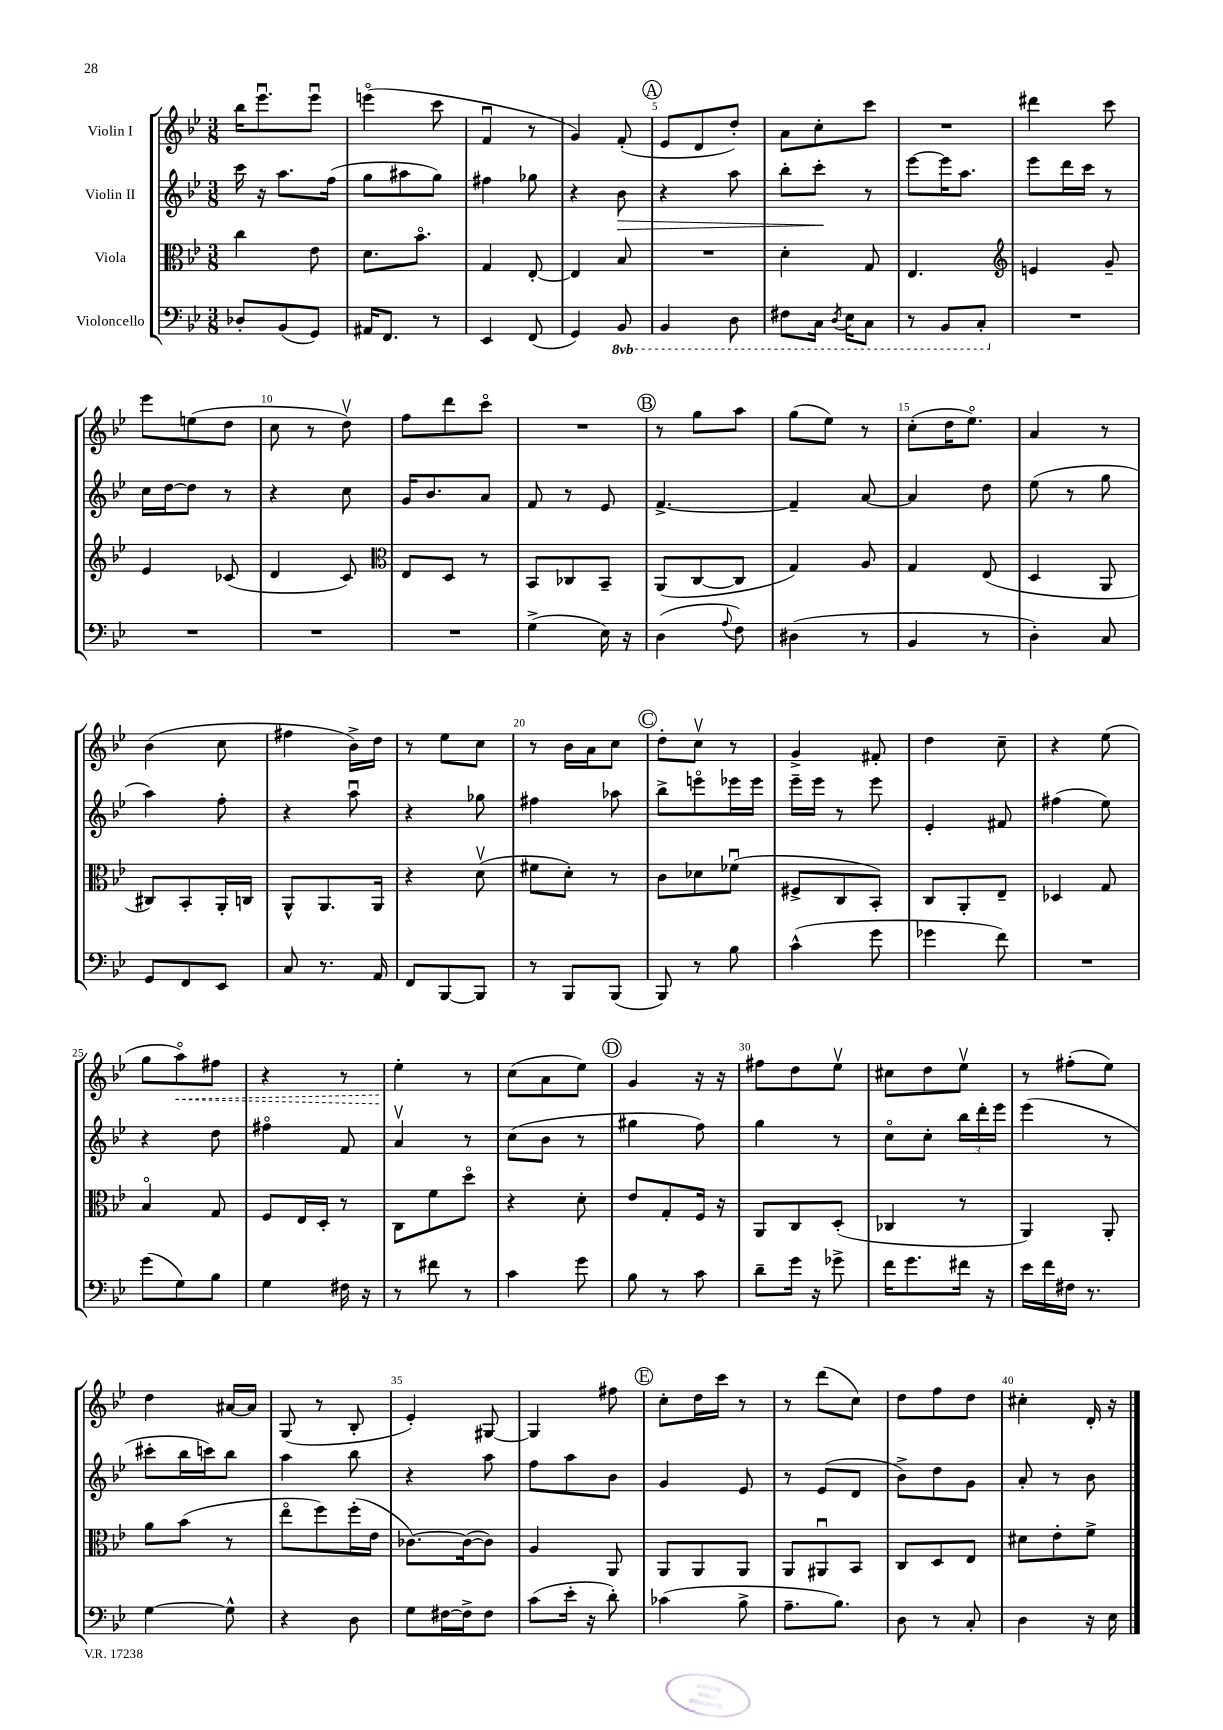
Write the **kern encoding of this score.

**kern	**kern	**kern	**dynam	**kern	**dynam
*part4	*part3	*part2	*part2	*part1	*part1
*staff4	*staff3	*staff2	*staff2	*staff1	*staff1
*I"Violoncello	*I"Viola	*I"Violin II	*	*I"Violin I	*
*clefF4	*clefC3	*clefG2	*	*clefG2	*
*k[b-e-]	*k[b-e-]	*k[b-e-]	*	*k[b-e-]	*
*M3/8	*M3/8	*M3/8	*	*M3/8	*
=1	=1	=1	=1	=1	=1
8D-X'/L	4cc\	16ccc\	.	16bb-\KL	.
.	.	16r	.	8.eee-u\	.
(8BB-/	.	8.aa\L	.	.	.
8GG/J)	8e-\	.	.	8eee-u\J	.
.	.	(16ff\Jk	.	.	.
=2	=2	=2	=2	=2	=2
16AA#X/KL	8.d\L	8gg\L	.	(4eeen\	.
8.FF/J	.	.	.	.	.
.	.	8aa#X\	.	.	.
.	8.b-\J	.	.	.	.
8r	.	8gg\J)	.	8ccc\	.
=3	=3	=3	=3	=3	=3
4EE-/	4G/	4ff#X\	.	4fu/	.
(8FF/	[8E-'/	8gg-X\	.	8r	.
=4	=4	=4	=4	=4	=4
4GG/)	4E-/]	4r	.	4g/)	.
*8ba	*	*	*	*	*
!	!	!	!LO:HP:b	!	!
8BBB-/	8B-/	8b-\	>	(8f'/	.
!!LO:REH:place=s1:t=A
=5	=5	=5	=5	=5	=5
4BBB-/	4.r	4r	.	8e-/L	.
.	.	.	.	8d/	.
8DD\	.	8aa\	.	8dd'/J)	.
=6	=6	=6	=6	=6	=6
8FF#X\L	4d'\	8bb-'\L	.	8a\L	.
16CC\Jk	.	8ccc'\J	.	8cc'\	.
8qDD/	.	.	.	.	.
16EE-\KL	.	.	.	.	.
8CC\J	8G/	8r	]	8ccc\J	.
=7	=7	=7	=7	=7	=7
8r	4.E-/	[8eee-\L	.	4.r	.
8BBB-/L	.	16eee-\K]	.	.	.
.	.	8.aa\J	.	.	.
8CC'/J	.	.	.	.	.
=8	=8	=8	=8	=8	=8
*	*clefG2	*	*	*	*
*X8ba	*	*	*	*	*
4.r	4en/	8eee-\L	.	4ddd#X\	.
.	.	16ddd\L	.	.	.
.	.	16ccc\JJ	.	.	.
.	8g~/	8r	.	8ccc\	.
!!LO:LB:g=z
=9	=9	=9	=9	=9	=9
4.r	4e-/	16cc\LL	.	8eee-\L	.
.	.	[16dd\J	.	.	.
.	.	8dd\J]	.	(8een\	.
.	(8c-X/	8r	.	8dd\J	.
=10	=10	=10	=10	=10	=10
4.r	4d/	4r	.	8cc\	.
.	.	.	.	8r	.
.	8c/)	8cc\	.	8ddv\)	.
=11	=11	=11	=11	=11	=11
*	*clefC3	*	*	*	*
4.r	8E-/L	16g/KL	.	8ff\L	.
.	.	8.b-/	.	.	.
.	8D/J	.	.	8ddd\	.
.	8r	8a/J	.	8ccc\J	.
=12	=12	=12	=12	=12	=12
(4G^\	8BB-/L	8f/	.	4.r	.
.	8C-X/	8r	.	.	.
16E-\)	8BB-~/J	8e-/	.	.	.
16r	.	.	.	.	.
!!LO:REH:place=s1:t=B
=13	=13	=13	=13	=13	=13
(4D\	(8AA/L	[4.f^/	.	8r	.
.	[8C/	.	.	8gg\L	.
8qqA/	.	.	.	.	.
8F\)	8C/J]	.	.	8aa\J	.
=14	=14	=14	=14	=14	=14
(4D#X\	4G/)	4f~/]	.	(8gg\L	.
.	.	.	.	8ee-\J)	.
8r	8A/	[8a/	.	8r	.
=15	=15	=15	=15	=15	=15
4BB-/	4G/	4a/]	.	(8cc'\L	.
.	.	.	.	16dd\K	.
.	.	.	.	8.ee-\J)	.
8r	(8E-/	8dd\	.	.	.
=16	=16	=16	=16	=16	=16
4D'\)	4D/	(8ee-\	.	4a/	.
.	.	8r	.	.	.
8C/	8AA/	8gg\	.	8r	.
!!LO:LB:g=z
=17	=17	=17	=17	=17	=17
8GG/L	8C#X/L)	4aa\)	.	(4b-\	.
8FF/	8BB-'/	.	.	.	.
8EE-/J	16AA'/L	8ff'\	.	8cc\	.
.	16Cn/JJ	.	.	.	.
=18	=18	=18	=18	=18	=18
8C/	8AA^^/L	4r	.	4ff#X\	.
8.r	8.AA/	.	.	.	.
.	.	8aau\	.	16b-^\LL)	.
16AA/	16AA/Jk	.	.	16dd\JJ	.
=19	=19	=19	=19	=19	=19
8FF/L	4r	4r	.	8r	.
[8BBB-/	.	.	.	8ee-\L	.
8BBB-/J]	(8dv\	8gg-X\	.	8cc\J	.
=20	=20	=20	=20	=20	=20
8r	8f#X\L	4ff#X\	.	8r	.
8BBB-/L	8d'\J)	.	.	16b-\LL	.
.	.	.	.	16a\J	.
(8BBB-/J	8r	8aa-X\	.	8cc\J	.
!!LO:REH:place=s1:t=C
=21	=21	=21	=21	=21	=21
8BBB-/)	8c\L	8bb-^\L	.	8dd'\L	.
8r	8d-X\	8eeen\	.	8ccv\J	.
8B-\	(8f-Xu\J	16eee-X\L	.	8r	.
.	.	16eee-\JJ	.	.	.
=22	=22	=22	=22	=22	=22
(4c^^\	8F#X^/L	16eee-~\LL	.	4g^/	.
.	.	16eee-\JJ	.	.	.
.	8C/	8r	.	.	.
8g\	8BB-'/J)	8eee-\	.	8f#X'/	.
=23	=23	=23	=23	=23	=23
4g-X\	8C/L	4e-'/	.	4dd\	.
.	8AA'/	.	.	.	.
8f\)	8E-~/J	8f#X/	.	8cc~\	.
=24	=24	=24	=24	=24	=24
4.r	4D-X/	(4ff#X\	.	4r	.
.	8G/	8ee-\)	.	(8ee-\	.
!!LO:LB:g=z
=25	=25	=25	=25	=25	=25
(8g\L	4B-/	4r	.	8gg\L	.
!	!	!	!	!	!LO:HP:b
8G\)	.	.	.	8aa\)	<
8B-\J	8G/	8dd\	.	8ff#X\J	.
=26	=26	=26	=26	=26	=26
4G\	8F/L	4ff#X\	.	4r	.
.	16E-/L	.	.	.	.
.	16D'/JJ	.	.	.	.
16F#X\	8r	8f/	.	8r	.
16r	.	.	.	.	.
=27	=27	=27	=27	=27	=27
8r	8C\L	4av/	.	4ee-'\	.
8f#X\	8f\	.	.	.	.
8r	8dd\J	8r	.	8r	[
=28	=28	=28	=28	=28	=28
4c\	4r	(8cc\L	.	(8cc\L	.
.	.	8b-\J	.	8a\	.
8g\	8d'\	8r	.	8ee-\J)	.
!!LO:REH:place=s1:t=D
=29	=29	=29	=29	=29	=29
8B-\	8e-/L	4gg#X\	.	4g/	.
8r	8G'/	.	.	.	.
8c\	16F/Jk	8ff\)	.	16r	.
.	16r	.	.	16r	.
=30	=30	=30	=30	=30	=30
8d~\L	8AA/L	4gg\	.	8ff#X\L	.
16g\Jk	8C/	.	.	8dd\	.
16r	.	.	.	.	.
8g-X^\	(8D'/J	8r	.	8ee-v\J	.
=31	=31	=31	=31	=31	=31
16f\KL	4C-X/	8cc\L	.	8cc#X\L	.
8.g\	.	.	.	.	.
.	.	8cc'\J	.	8dd\	.
16f#X\Jk	8r	24bb-\LL	.	8ee-v\J	.
.	.	24ddd'\	.	.	.
16r	.	.	.	.	.
.	.	24eee-\JJ	.	.	.
=32	=32	=32	=32	=32	=32
16e-\LL	4AA/)	(4eee-\	.	8r	.
16f\	.	.	.	.	.
16F#X\JJ	.	.	.	(8ff#X'\L	.
8.r	.	.	.	.	.
.	8AA'/	8r	.	8ee-\J)	.
!!LO:LB:g=z
=33	=33	=33	=33	=33	=33
[4G\	8a\L	8ccc#X'\L	.	4dd\	.
.	(8b-\J	16bb-\L	.	.	.
.	.	16cccn\J)	.	.	.
8G^^\]	8r	8bb-\J	.	[16a#X/LL	.
.	.	.	.	16a#/JJ]	.
=34	=34	=34	=34	=34	=34
4r	8ee-\L	4aa\	.	(8G/	.
.	8ff\)	.	.	8r	.
8D\	(16ff'\L	8bb-\	.	8B-'/	.
.	16e-\JJ	.	.	.	.
=35	=35	=35	=35	=35	=35
8G\L	[8.c-X\L)	4r	.	4e-'/)	.
[16F#X\L	.	.	.	.	.
16F#^\J]	(16c-\k_	.	.	.	.
8F#\J	8c-\J])	8aa\	.	[8G#X/	.
=36	=36	=36	=36	=36	=36
(8c\L	4A/	8ff\L	.	4G#/]	.
16e-'\Jk	.	8aa\	.	.	.
16r	.	.	.	.	.
8d'\)	8AA/	8b-\J	.	8ff#X\	.
!!LO:REH:place=s1:t=E
=37	=37	=37	=37	=37	=37
(4c-X\	8AA/L	4g/	.	8cc'\L	.
.	8AA/	.	.	16dd\L	.
.	.	.	.	16ccc\JJ	.
8B-^\	8AA/J	8e-/	.	8r	.
=38	=38	=38	=38	=38	=38
8.A~\L	8AA/L	8r	.	8r	.
.	8AA#Xu/	(8e-/L	.	(8ddd\L	.
8.B-\J)	.	.	.	.	.
.	8BB-/J	8d/J	.	8cc\J)	.
=39	=39	=39	=39	=39	=39
8D\	8C/L	8b-^\L)	.	8dd\L	.
8r	8D/	8dd\	.	8ff\	.
8C'/	8E-/J	8g\J	.	8dd\J	.
=40	=40	=40	=40	=40	=40
4D\	8d#X\L	8a'/	.	4cc#X'\	.
.	8e-'\	8r	.	.	.
16r	8f^\J	8b-\	.	16d'/	.
16E-\	.	.	.	16r	.
==	==	==	==	==	==
*-	*-	*-	*-	*-	*-
